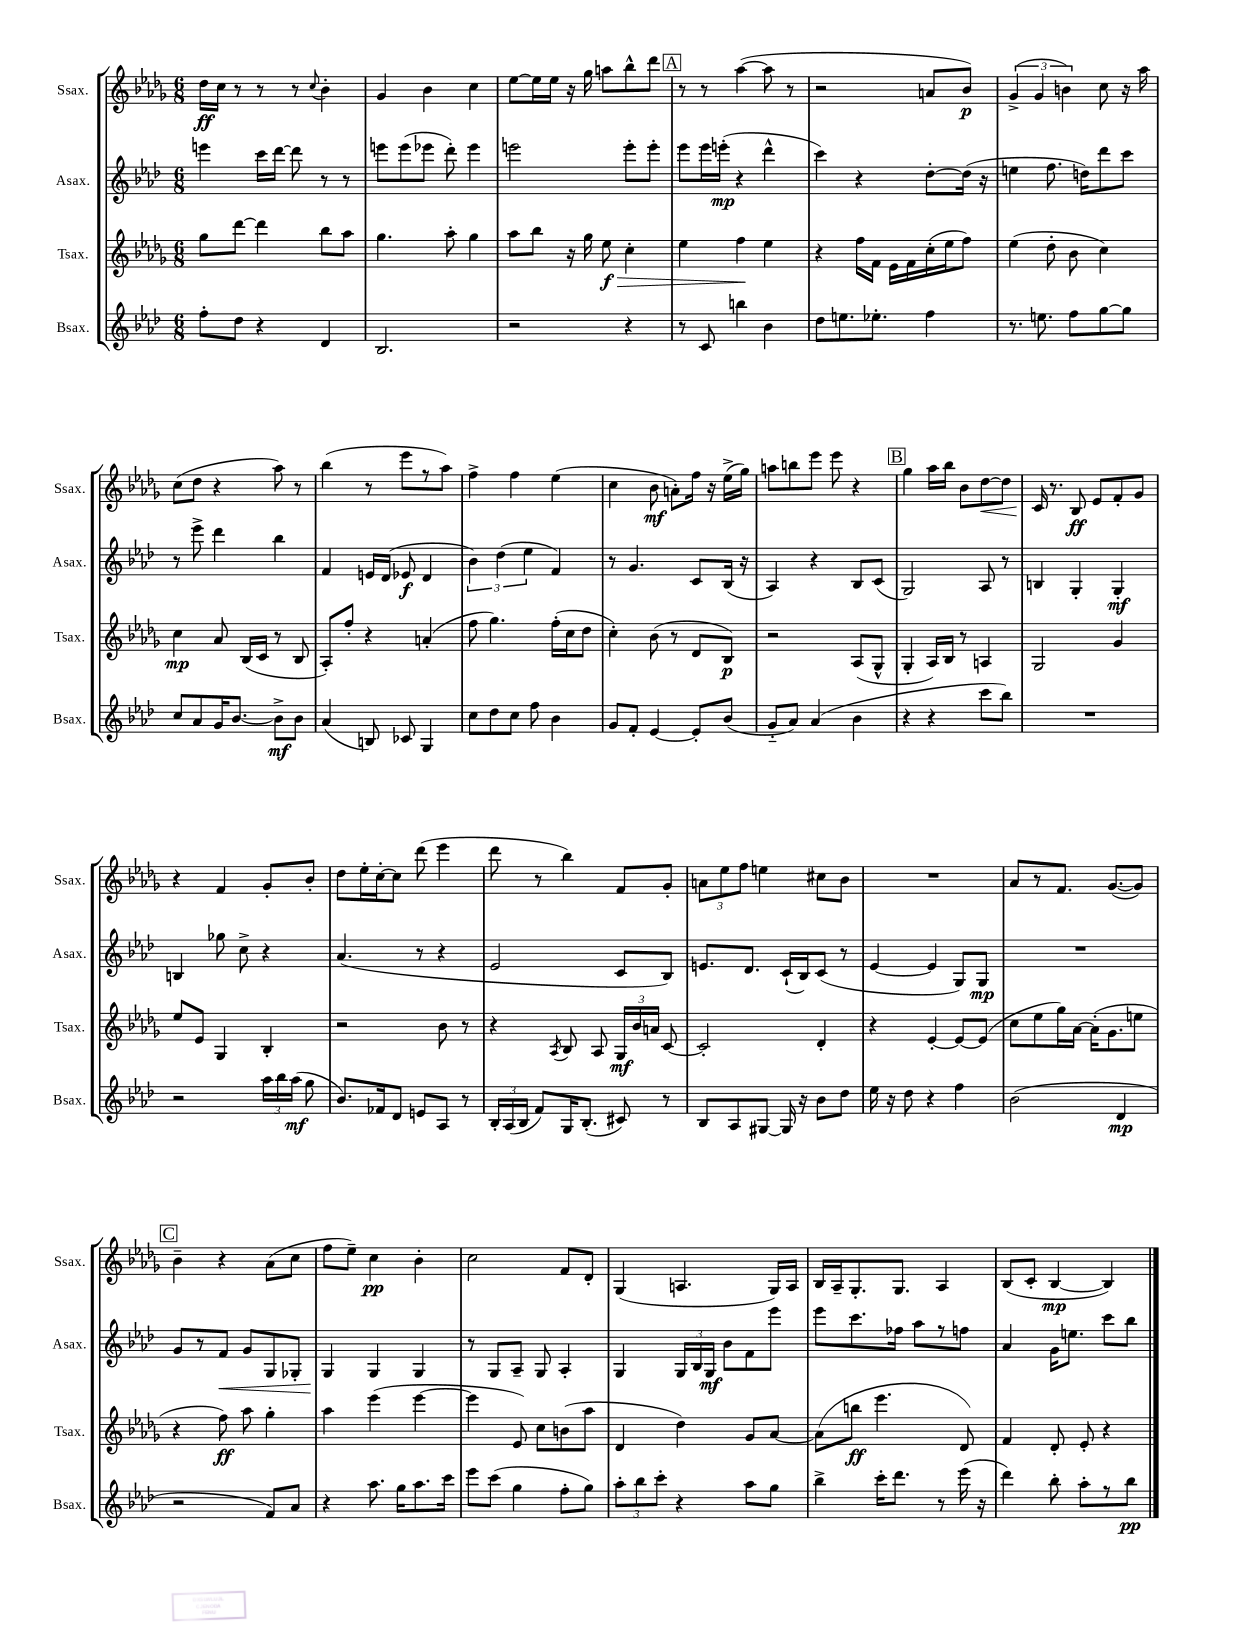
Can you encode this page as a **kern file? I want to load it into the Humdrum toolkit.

**kern	**kern	**kern	**kern
*staff4	*staff3	*staff2	*staff1
*clefG2	*clefG2	*clefG2	*clefG2
*k[b-e-a-d-]	*k[b-e-a-d-g-]	*k[b-e-a-d-]	*k[b-e-a-d-g-]
*M6/8	*M6/8	*M6/8	*M6/8
8ff'	8gg-	4eee	16dd-
.	.	.	16cc
8dd-	[8ddd-	.	8r
4r	4ddd-]	16ccc	8r
.	.	[16ddd-	.
.	.	8ddd-]	8r
.	.	.	8qqcc
4d-	8bb-	8r	4b-'
.	8aa-	8r	.
=	=	=	=
2.B-	4.gg-	8eee	4g-
.	.	(8eee	.
.	.	8eee-	4b-
.	8aa-'	8ddd-')	.
.	4gg-	4eee-	4cc
=	=	=	=
2r	8aa-	2eee	[8ee-
.	8bb-	.	16ee-]
.	.	.	16ee-
.	16r	.	16r
.	16gg-	.	16gg-
.	8ee-	.	8aa
4r	4cc'	8eee'	8bb-^^
.	.	8eee'	8ddd-
=	=	=	=
8r	4ee-	8eee-	8r
8c	.	16eee-	8r
.	.	(16eee'	.
4bb	4ff	4r	([4aa-
4b-	4ee-	4ddd-^^	8aa-]
.	.	.	8r
=	=	=	=
8dd-	4r	4ccc)	2r
8.ee	.	.	.
.	16ff	4r	.
8.ee-'	16f	.	.
.	16e-	.	.
.	16f	.	.
4ff	(16cc'	[8dd-'	8a
.	16ee-	.	.
.	8ff)	(16dd-]	8b-)
.	.	16r	.
=	=	=	=
8.r	(4ee-	4ee	(6g-^
.	.	.	6g-
8.ee	.	.	.
.	8dd-'	8.ff	.
.	.	.	6b)
8ff	8b-	.	.
.	.	16dd)	.
[8gg	4cc)	8ddd-	8cc
8gg]	.	8ccc	16r
.	.	.	16aa-
=	=	=	=
8cc	4cc	8r	(8cc
8a-	.	8eee-^	8dd-
16g	8a-	4ddd-	4r
[8.b-	.	.	.
.	(16B-	.	.
.	16c	.	.
8b-^]	8r	4bb-	8aa-)
8b-	8B-	.	8r
=	=	=	=
(4a-	8A-')	4f	(4bb-
.	8ff'	.	.
8B)	4r	16e	8r
.	.	(16d-	.
8c-	.	8e-	8eee-
4G	(4a'	4d-	8r
.	.	.	8aa-)
=	=	=	=
8cc	8ff	6b-)	4ff^
8dd-	4.gg-)	.	.
.	.	(6dd-	.
8cc	.	.	4ff
.	.	6ee-	.
8ff	.	.	.
4b-	(16ff'	4f)	(4ee-
.	16cc	.	.
.	8dd-	.	.
=	=	=	=
8g	4cc')	8r	4cc
8f'	.	4.g	.
[4e-	(8b-	.	8b-
.	8r	.	8a')
8e-']	8d-	8c	16ff
.	.	.	16r
(8b-	8B-)	(16B-	(16ee-^
.	.	16r	16gg-)
=	=	=	=
8g'~	2r	4A-)	8aa
8a-)	.	.	8bb
(4a-	.	4r	8eee-
.	.	.	8eee-
4b-	(8A-	8B-	4r
.	8G-^^	(8c	.
=	=	=	=
4r	4G-'	2G)	4gg-
4r	16A-)	.	16aa-
.	16B-	.	16bb-
.	8r	.	8b-
8ccc	4A	8A-	[8dd-
8bb-)	.	8r	8dd-]
=	=	=	=
2.r	2G-	4B	16c
.	.	.	8.r
.	.	4G'	8B-
.	.	.	8e-
.	4g-	4G'	8f'
.	.	.	8g-
=	=	=	=
2r	8ee-	4B	4r
.	8e-	.	.
.	4G-	8gg-	4f
.	.	8cc^	.
24aa-	4B-'	4r	8g-'
24bb-	.	.	.
(24aa-	.	.	.
8gg	.	.	8b-'
=	=	=	=
8.b-)	2r	(4.a-	8dd-
.	.	.	16ee-'
16f-	.	.	[16cc'
8d-	.	.	8cc]
8e	.	8r	(8ddd-
8A-	8b-	4r	4eee-
8r	8r	.	.
=	=	=	=
24B-'	4r	2e-	8ddd-
(24A-	.	.	.
24B-	.	.	.
8f)	.	.	8r
.	8qA-	.	.
16G	8B-	.	4bb-)
(8.B-'	.	.	.
.	8A-	.	.
8c#)	24G-	8c	8f
.	24b-	.	.
.	24a	.	.
8r	[8c	8B-)	8g-'
=	=	=	=
8B-	2c']	8.e	12a
.	.	.	12ee-
8A-	.	.	.
.	.	.	12ff
.	.	8.d-	.
[8G#	.	.	4ee
16G#]	.	(16c`	.
16r	.	16B-)	.
8b-	4d-'	(8c	8cc#
8dd-	.	8r	8b-
=	=	=	=
16ee-	4r	[4e-	2.r
16r	.	.	.
8dd-	.	.	.
4r	[4e-'	4e-]	.
4ff	8e-_	8G)	.
.	(8e-]	8G	.
=	=	=	=
(2b-	8cc	2.r	8a-
.	8ee-	.	8r
.	16gg-)	.	8.f
.	[16a-	.	.
.	(16a-']	.	.
.	8.g-	.	([8.g-
4d-	.	.	.
.	8ee	.	8g-])
=	=	=	=
2r	4r	8g	4b-~
.	.	8r	.
.	8ff)	8f	4r
.	8aa-	8g	.
8f)	4gg-'	8G	(8a-
8a-	.	8G-'	8cc
=	=	=	=
4r	4aa-	4G	8ff
.	.	.	8ee-~)
8.aa-	(4eee-	4G	4cc
16gg	.	.	.
8.aa-	[4eee-	4G	4b-'
16ccc	.	.	.
=	=	=	=
8eee-	4eee-]	8r	2cc
(8ccc	.	8G	.
4gg	8e-)	8A-~	.
.	8cc	8G	.
8ff'	(8b	4A-'	8f
8gg)	8aa-	.	8d-'
=	=	=	=
12aa-'	4d-	4G	(4G-
12bb-	.	.	.
12ccc'	.	.	.
4r	4dd-)	24G	4.A
.	.	24B-	.
.	.	24G	.
.	.	8b-	.
8aa-	8g-	8f	.
8gg	[8a-	8eee-	16G-)
.	.	.	16A
=	=	=	=
4bb-^	(8a-]	8eee-	16B-
.	.	.	16A-~
.	8bb	8.ccc	8.G-'
16ccc'	4.eee-	.	.
8.ddd-	.	16ff-	8.G-
.	.	8aa-	.
8r	.	8r	4A-
(16eee-	8d-)	8ff	.
16r	.	.	.
=	=	=	=
4ddd-)	4f	4a-	(8B-
.	.	.	8c'
8bb-'	8d-'	16g	[4B-
.	.	8.ee	.
8aa-'	8e-'	.	.
8r	4r	8ccc	4B-])
8bb-	.	8bb-	.
==	==	==	==
*-	*-	*-	*-
